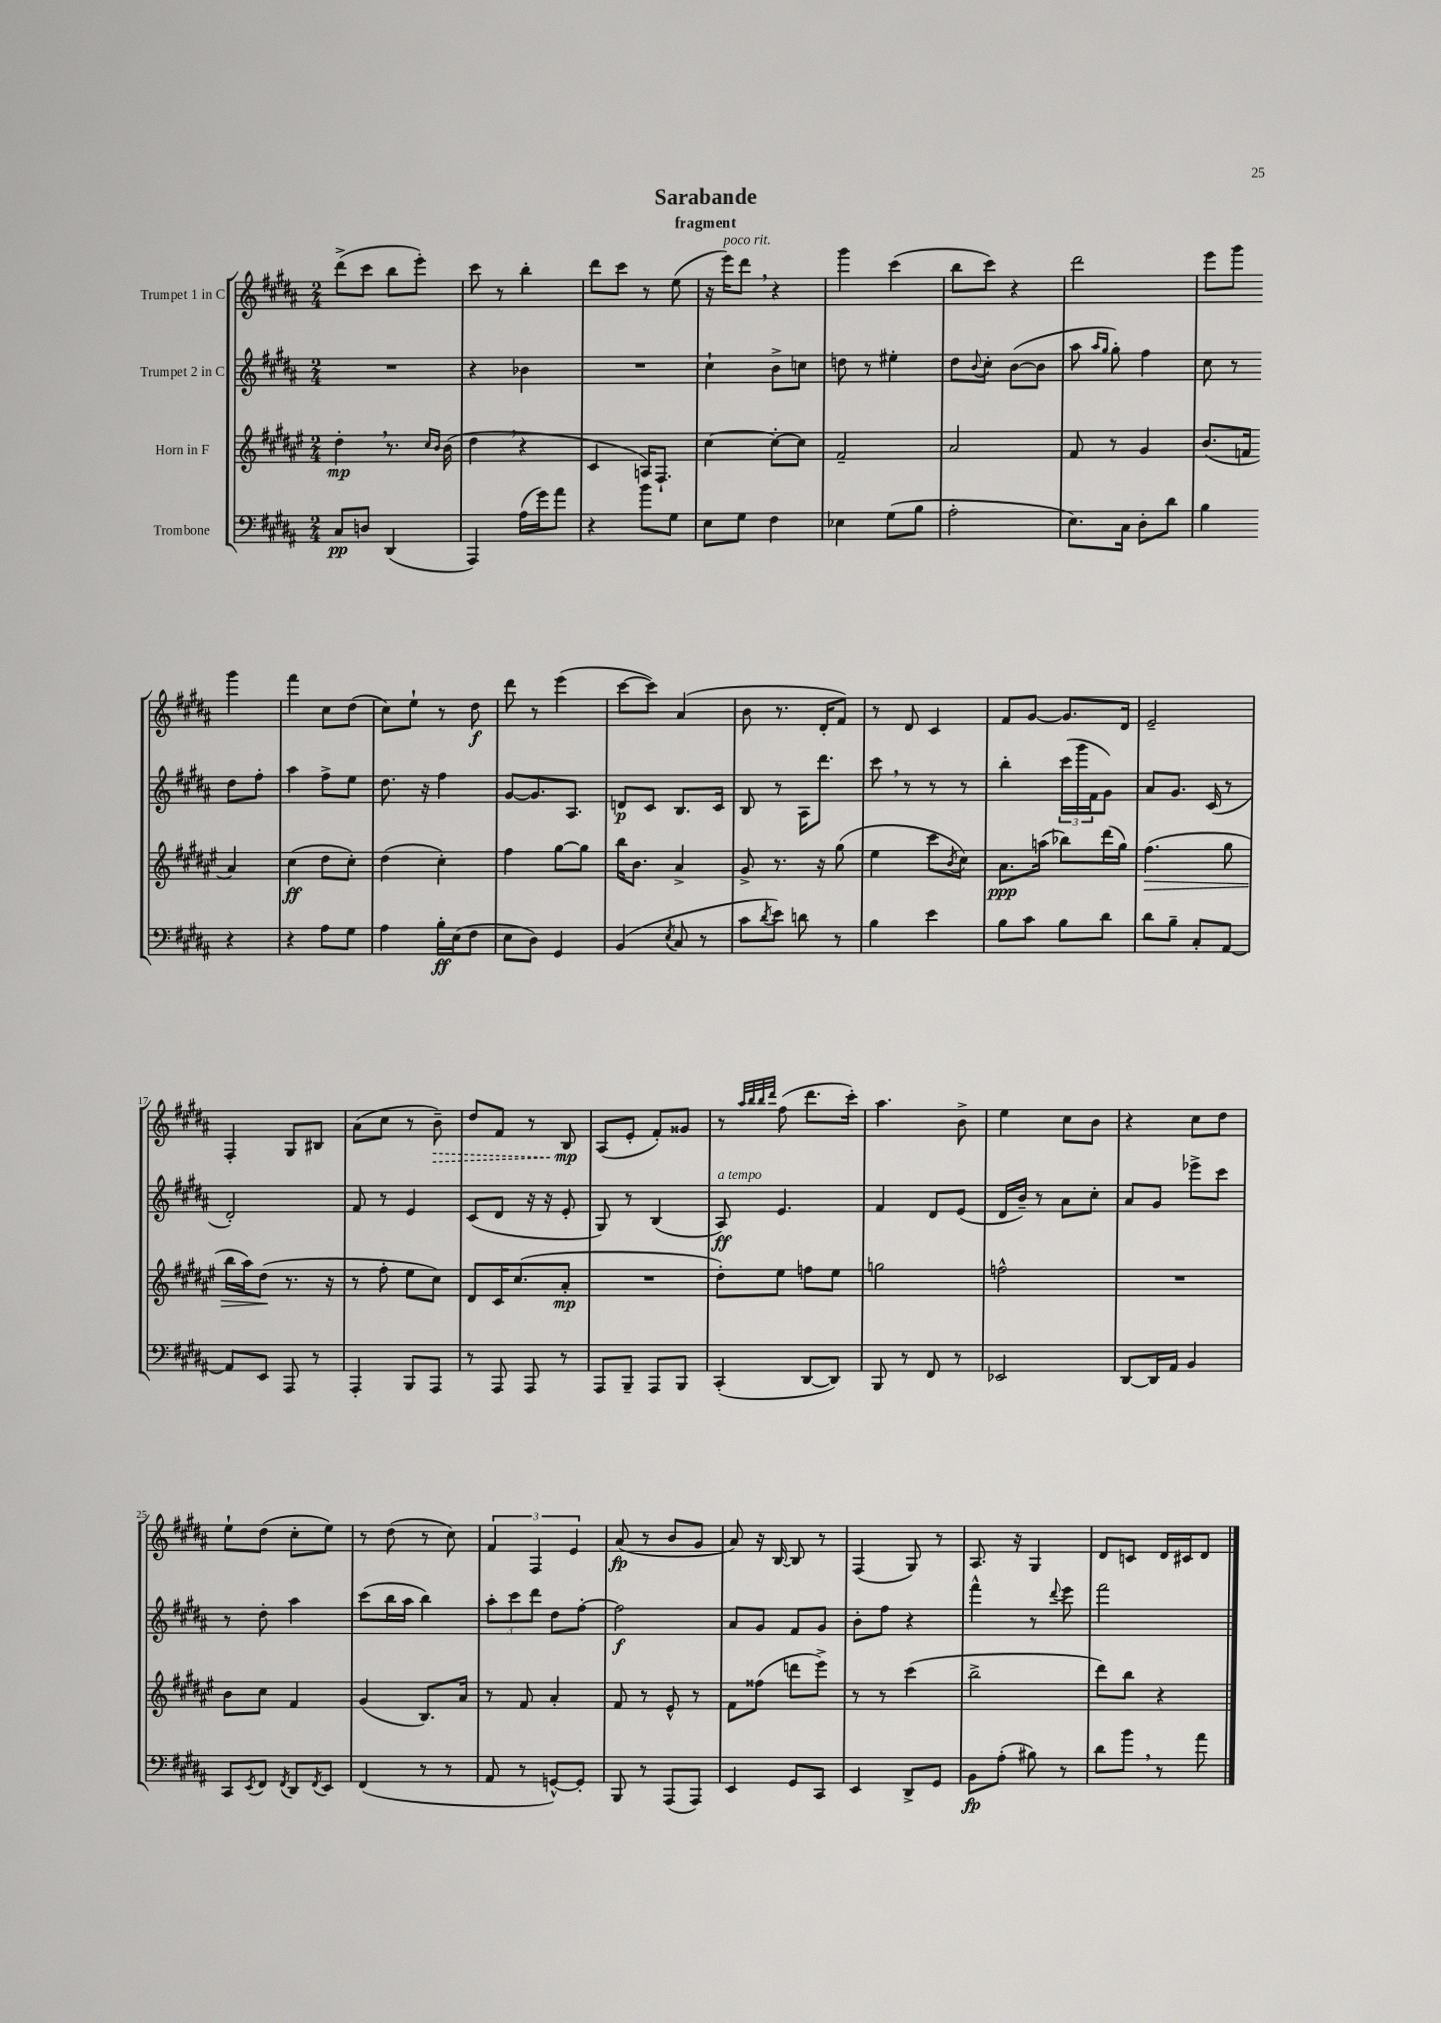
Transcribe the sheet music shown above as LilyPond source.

\header { title = "Sarabande" subtitle = "fragment" }
<<
\new StaffGroup <<
\new Staff = "s0" \with { instrumentName = "Trumpet 1 in C" } {
    \clef treble \key b \major \numericTimeSignature \time 2/4
    dis'''8->( cis'''8 b''8 e'''8-.) |
    cis'''8 r8 b''4-. |
    dis'''8 cis'''8 r8 e''8( |
    r16 e'''16^\markup { \italic "poco rit." }) dis'''8 \breathe r4 |
    gis'''4 cis'''4( |
    b''8 cis'''8) r4 |
    dis'''2 |
    e'''8 gis'''8 gis'''4 |
    fis'''4 cis''8 dis''8( |
    cis''8) e''8-! r8 dis''8\f |
    dis'''8 r8 e'''4( |
    cis'''8~ cis'''8) ais'4( |
    b'8 r8. dis'16-. fis'8) |
    r8 dis'8 cis'4 |
    fis'8 gis'8~ gis'8. dis'16 |
    e'2-- |
    fis4-. gis8 bis8 |
    ais'8( cis''8 r8 \once \override Hairpin.style = #'dashed-line b'8--\>) |
    dis''8 fis'8 r8 b8\mp\! |
    ais8( e'8-. fis'8-.) gisis'8 |
    r8 \grace { ais''32 b''32 b''32 dis'''32 } fis''8( dis'''8. cis'''16-.) |
    ais''4. b'8-> |
    e''4 cis''8 b'8 |
    r4 cis''8 dis''8 |
    e''8-! dis''8( cis''8-. e''8) |
    r8 dis''8( r8 cis''8) |
    \tuplet 3/2 { fis'4 fis4 e'4 } |
    ais'8\fp( r8 b'8 gis'8 |
    ais'8) r16 b16~ b8 r8 |
    fis4( gis8) r8 |
    ais8. r16 gis4 |
    dis'8 c'8 dis'16 cis'16 dis'8 \bar "|." |
}
\new Staff = "s1" \with { instrumentName = "Trumpet 2 in C" } {
    \clef treble \key b \major \numericTimeSignature \time 2/4
    R2 |
    r4 bes'4 |
    R2 |
    cis''4-! b'8-> c''8 |
    d''8 r8 eis''4-. |
    dis''8 \appoggiatura { b'8 } cis''8-. b'8~( b'8 |
    ais''8 \grace { ais''16 gis''16 } gis''8-.) fis''4 |
    cis''8 r8 dis''8 fis''8-. |
    ais''4 fis''8-> e''8 |
    dis''8. r16 fis''4 |
    gis'8~ gis'8. ais8. |
    d'8\p cis'8 b8. cis'16 |
    b8 r8 ais16 dis'''8. |
    cis'''8 \breathe r8 r8 r8 |
    b''4-. \tuplet 3/2 { cis'''16( gis'''16 fis'16 } gis'8) |
    ais'8 gis'8. cis'16( r8 |
    dis'2-.) |
    fis'8 r8 e'4 |
    cis'8( dis'8 r16 r16 e'8-. |
    gis8) r8 b4( |
    ais8\ff^\markup { \italic "a tempo" }) e'4. |
    fis'4 dis'8 e'8( |
    dis'16 b'16--) r8 ais'8 cis''8-. |
    ais'8 gis'8 ees'''8-> cis'''8 |
    r8 dis''8-. ais''4 |
    cis'''8( b''16 ais''16 b''4) |
    \tuplet 3/2 { ais''8-. cis'''8 dis'''8 } dis''8 fis''8~-. |
    fis''2\f |
    ais'8 gis'8 fis'8 gis'8 |
    b'8-. fis''8 r4 |
    fis'''4-^ r8 \appoggiatura { dis'''8 } e'''8 |
    fis'''2 \bar "|." |
}
\new Staff = "s2" \with { instrumentName = "Horn in F" } {
    \clef treble \key fis \major \numericTimeSignature \time 2/4
    dis''4-.\mp \breathe r8. \grace { cis''16 b'16 } b'16( |
    dis''4 \breathe r4 |
    cis'4 a16) fis8.-! |
    cis''4~ cis''8~-. cis''8 |
    fis'2-- |
    ais'2 |
    fis'8 r8 gis'4 |
    b'8.( f'16 ais'4) |
    cis''4\ff( dis''8 cis''8-.) |
    dis''4( cis''4-.) |
    fis''4 gis''8~ gis''8 |
    b''16 b'8. ais'4-> |
    gis'8-> r8. r16 gis''8( |
    eis''4 cis'''8 \acciaccatura { b'8 } cis''8) |
    ais'8.\ppp a''16( bes''8) dis'''16( gis''16) |
    fis''4.\>( gis''8 |
    b''16 ais''16) dis''8\!( r8. r16 |
    r8 fis''8-. eis''8 cis''8) |
    dis'8 cis'16 cis''8.( ais'8-.\mp |
    R2 |
    dis''8-.) eis''8 f''8 eis''8 |
    g''2 |
    f''2-^ |
    R2 |
    b'8 cis''8 fis'4 |
    gis'4( b8.) ais'16 |
    r8 fis'8 ais'4-. |
    fis'8 r8 eis'8-^ r8 |
    fis'8 fisis''8( d'''8 eis'''8->) |
    r8 r8 cis'''4( |
    b''2-> |
    dis'''8) b''8 r4 \bar "|." |
}
\new Staff = "s3" \with { instrumentName = "Trombone" } {
    \clef bass \key b \major \numericTimeSignature \time 2/4
    cis8\pp d8 dis,4( |
    ais,,4) ais16( gis'16) ais'8 |
    r4 b'8 gis8 |
    e8 gis8 fis4 |
    ees4 gis8( b8 |
    ais2-. |
    e8.) cis16 dis8-. dis'8 |
    b4 r4 |
    r4 ais8 gis8 |
    ais4 b16-.\ff e16( fis8 |
    e8 dis8) gis,4 |
    b,4( \acciaccatura { e8 } cis8 r8 |
    cis'8 \acciaccatura { dis'8 } e'8) d'8 r8 |
    b4 e'4 |
    b8 cis'8 b8 dis'8 |
    dis'8 b8-- cis8-. ais,8~ |
    ais,8 e,8 ais,,8 r8 |
    ais,,4-. b,,8 ais,,8 |
    r8 ais,,8 ais,,8 r8 |
    ais,,8 b,,8-- ais,,8 b,,8 |
    cis,4-.( dis,8~ dis,8) |
    b,,8 r8 fis,8 r8 |
    ees,2 |
    dis,8~ dis,16 ais,16 b,4 |
    cis,8 \acciaccatura { e,8 } fis,8 \acciaccatura { fis,8 } dis,8 \acciaccatura { fis,8 } e,8 |
    fis,4( r8 r8 |
    ais,8 r8 g,8~-^) g,8-. |
    b,,8 r8 ais,,8( ais,,8) |
    e,4 gis,8 cis,8 |
    e,4 dis,8-> gis,8 |
    b,8\fp ais8-.( bis8) r8 |
    dis'8 b'8 \breathe r8 ais'8 \bar "|." |
}
>>
>>
